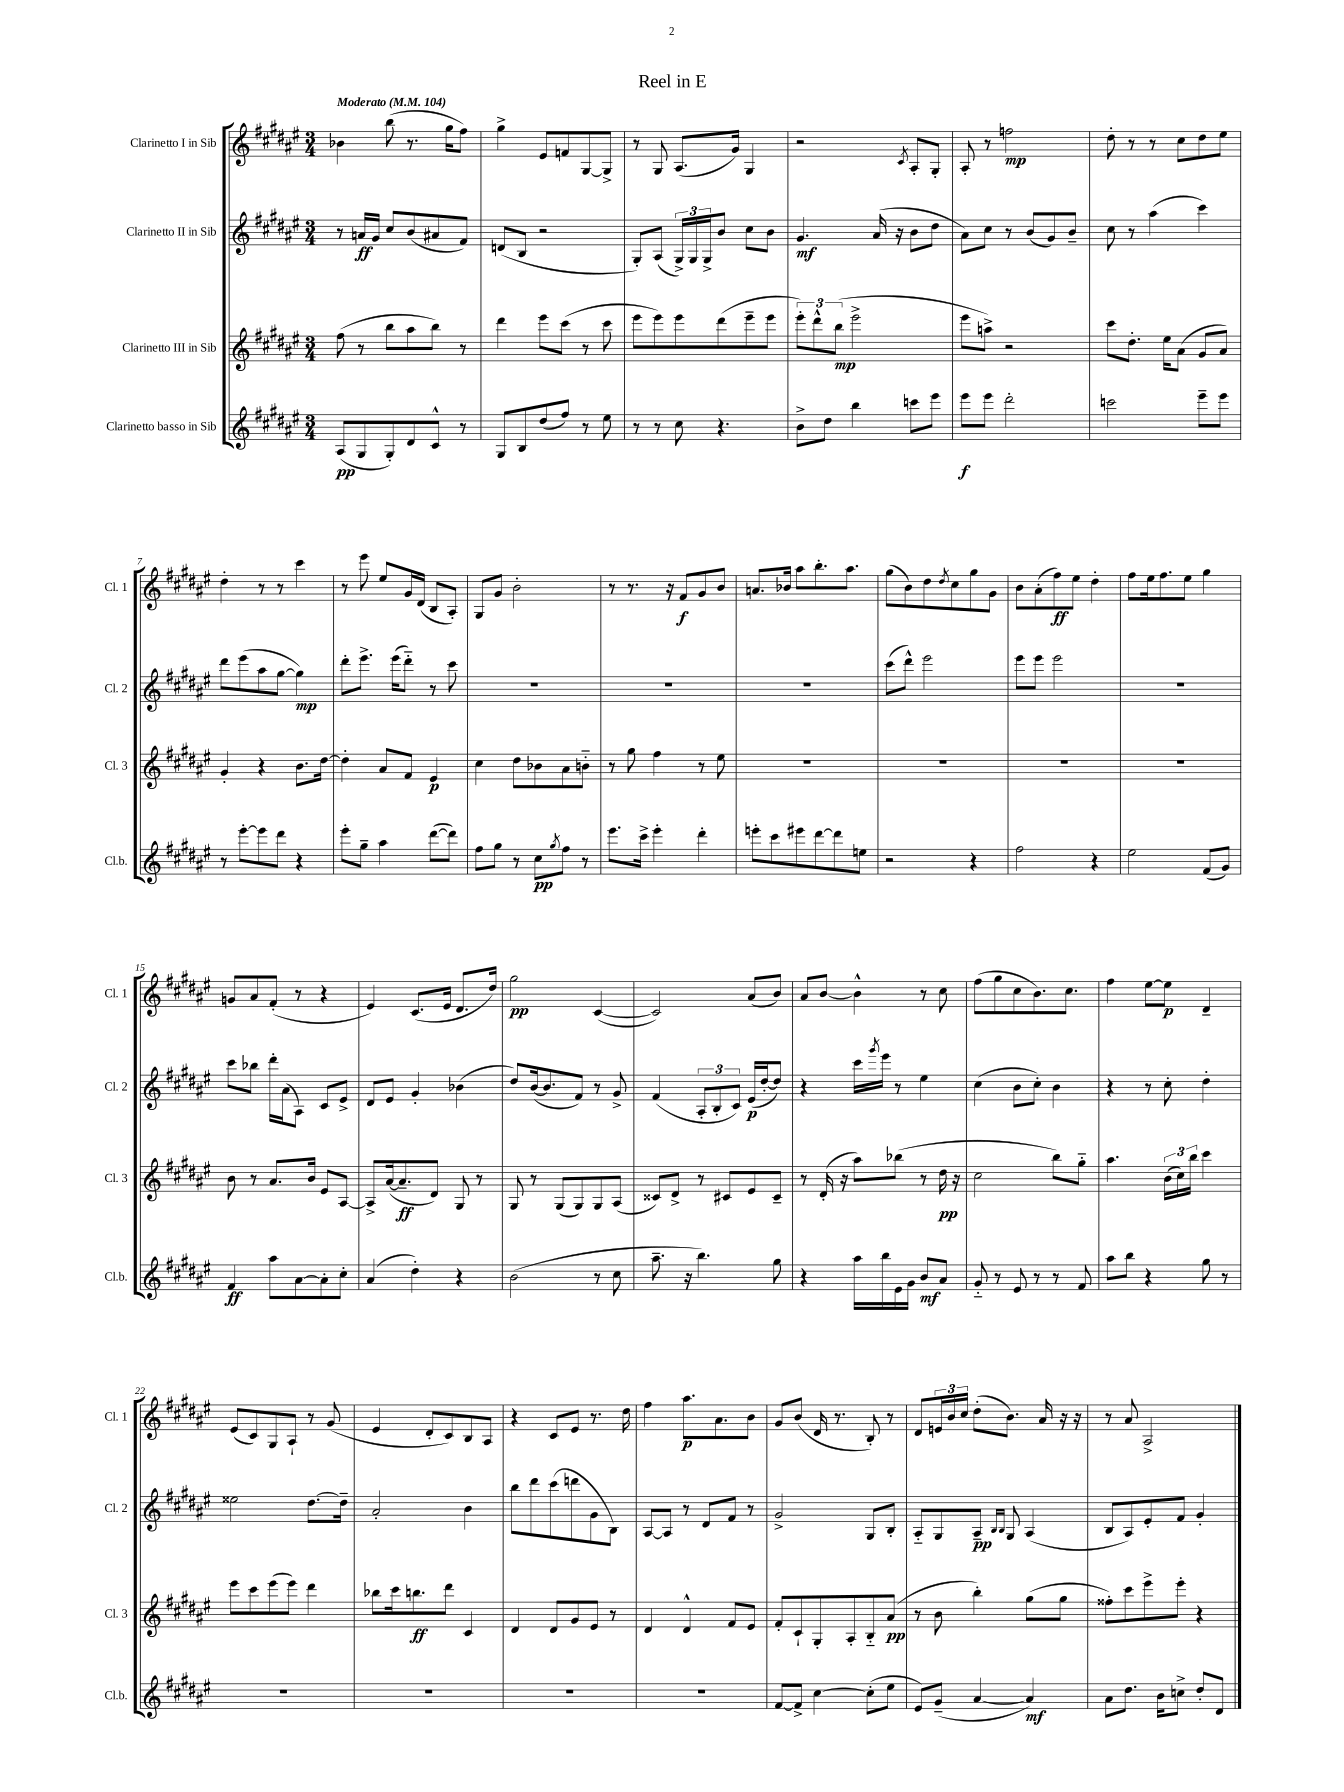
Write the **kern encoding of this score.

**kern	**kern	**kern	**kern
*staff4	*staff3	*staff2	*staff1
*clefG2	*clefG2	*clefG2	*clefG2
*k[f#c#g#d#a#e#]	*k[f#c#g#d#a#e#]	*k[f#c#g#d#a#e#]	*k[f#c#g#d#a#e#]
*M3/4	*M3/4	*M3/4	*M3/4
*MM104	*MM104	*MM104	*MM104
(8A#/L	(8ff#\	8r	4b-\
8G#/	8r	16a/LL	.
.	.	16g#/JJ	.
8G#'/)	8bb\L	8cc#/L	(8bb\
8d#/	8aa#\	(8b/	8.r
8c#^^/J	8bb\J)	8a#/	.
.	.	.	16gg#\LK
8r	8r	8f#/J)	8ff#\J)
=	=	=	=
8G#/L	4ddd#\	(8d/L	4gg#^\
8B/	.	8B/J	.
(8dd#/	8eee#\L	2r	8e#/L
8ff#/J)	(8ccc#\J	.	8f/
8r	8r	.	[8G#/
8ee#\	8ccc#\	.	8G#^/]J
=	=	=	=
8r	8eee#\L	8G#'/L)	8r
8r	8eee#\)	(8A#/J	8G#/
8cc#\	8eee#\	24G#^/LL)	(8.A#/L
.	.	24G#/	.
.	.	24G#^/J	.
4.r	(8ddd#\	8b/J	.
.	.	.	16g#/Jk)
.	8eee#~\	8cc#\L	4G#/
.	8eee#\J	8b\J	.
=	=	=	=
8b^\L	12eee#'\L)	4.g#/	2r
.	12ddd#^^\	.	.
8dd#\J	.	.	.
.	(12bb\J	.	.
4bb\	2eee#^\	.	.
.	.	(16a#/	.
.	.	16r	.
.	.	.	8qc#/
8ccc\L	.	8b\L	8A#'/L
8eee#\J	.	8dd#\J	8G#'/J
=	=	=	=
8eee#\L	8eee#\L	8a#\L)	8A#'/
8eee#\J	8aa^\J)	8cc#\J	8r
2ddd#'\	2r	8r	2ff\
.	.	(8b/L	.
.	.	8g#/)	.
.	.	8b~/J	.
=	=	=	=
2ccc\	8ccc#\L	8cc#\	8dd#'\
.	8.dd#'\J	8r	8r
.	.	(4aa#\	8r
.	16ee#\LK	.	.
.	(8a#\J	.	8cc#\L
8eee#~\L	8g#/L	4ccc#\)	8dd#\
8eee#\J	8a#/J)	.	8ee#\J
=	=	=	=
8r	4g#'/	8ddd#\L	4dd#'\
[8eee#'\L	.	(8eee#\	.
8eee#\]	4r	8aa#\	8r
8ddd#\J	.	[8gg#\J	8r
4r	8.b\L	4gg#\])	4ccc#\
.	[16dd#\Jk	.	.
=	=	=	=
8eee#'\L	4dd#'\]	8ddd#'\L	8r
8gg#~\J	.	8.eee#^\J	8eee#\
4aa#\	8a#/L	.	8ee#/L
.	.	(16eee#\LK	.
.	8f#/J	8ddd#'~\J)	16g#/L
.	.	.	(16d#/JJ
([8ddd#\L	4e#/	8r	8B/L
8ddd#\]J)	.	8ccc#\	8A#'/J)
=	=	=	=
8ff#\L	4cc#\	2.r	8G#/L
8gg#\J	.	.	8g#/J
8r	8dd#\L	.	2b'\
8cc#\L	8b-\	.	.
8qgg#/	.	.	.
8ff#\J	8a#\	.	.
8r	8b'~\J	.	.
=	=	=	=
8.eee#\L	8r	2.r	8r
.	8gg#\	.	8.r
16ccc#^\Jk	.	.	.
4eee#'\	4ff#\	.	.
.	.	.	16r
.	.	.	8f#/L
4ddd#'\	8r	.	8g#/
.	8ee#\	.	8b/J
=	=	=	=
8eee'\L	2.r	2.r	8.a/L
8ccc#\	.	.	.
.	.	.	16b-/Jk
8eee#\	.	.	8aa#\L
[8ddd#\	.	.	8.bb'\
8ddd#\]	.	.	.
.	.	.	8.aa#\J
8ee\J	.	.	.
=	=	=	=
2r	2.r	(8ccc#\L	(8gg#\L
.	.	8ddd#^^\J)	8b\)
.	.	2eee#\	8dd#\
.	.	.	8qdd#/
.	.	.	8cc#\
4r	.	.	8gg#\
.	.	.	8g#\J
=	=	=	=
2ff#\	2.r	8eee#\L	8b\L
.	.	8eee#\J	(8a#'\
.	.	2eee#\	8ff#\)
.	.	.	8ee#\J
4r	.	.	4dd#'\
=	=	=	=
2ee#\	2.r	2.r	8ff#\L
.	.	.	16ee#\k
.	.	.	8.ff#\
.	.	.	8ee#\J
(8f#/L	.	.	4gg#\
8g#/J)	.	.	.
=	=	=	=
4f#/	8b\	8ccc#\L	8g/L
.	8r	8bb-\J	8a#/
8aa#\L	8.a#/L	16ddd#'\LL	(8f#'/J
.	.	(16a#\J	.
[8a#\	.	8A#\J)	8r
.	16b/Jk	.	.
8a#'\]	8e#/L	8c#/L	4r
8cc#'\J	[8A#/J	8e#^/J	.
=	=	=	=
(4a#/	8A#^/]L	8d#/L	4e#/)
.	([16a#/k	8e#/J	.
.	8.a#~/]	.	.
4dd#'\)	.	4g#'/	(8.c#/L
.	8d#/J)	.	.
.	.	.	16e#/Jk
4r	8G#/	(4b-\	8.d#/L
.	8r	.	.
.	.	.	16dd#/Jk)
=	=	=	=
(2b\	8G#/	8dd#/L)	2gg#\
.	8r	([16b/k	.
.	.	8.b/]	.
.	(8G#/L	.	.
.	8G#/)	8f#/J)	.
8r	8G#/	8r	([4c#/
8cc#\	(8A#/J	8g#^/	.
=	=	=	=
8.aa#~\	8c##/L)	(4f#/	2c#/])
.	8d#^/J	.	.
16r	.	.	.
4.bb\)	8r	12A#'/L	.
.	.	12B'/	.
.	8c#/L	.	.
.	.	12c#/J)	.
.	8e#/	(16e#/LL	(8a#/L
.	.	[16dd#'/J	.
8gg#\	8c#~/J	8dd#/]J)	8b/J)
=	=	=	=
4r	8r	4r	8a#/L
.	(16d#'/	.	[8b/J
.	16r	.	.
16aa#\LL	8aa#\L)	16ccc#\LL	4b^^\]
.	.	8qggg#/	.
16bb\	.	16eee#\JJ	.
16e#\	(8bb-\J	8r	.
16g#\JJ	.	.	.
8b/L	8r	4ee#\	8r
8a#/J	16dd#\	.	8cc#\
.	16r	.	.
=	=	=	=
8g#'~/	2cc#\	(4cc#\	(8ff#\L
8r	.	.	8gg#\
8e#/	.	8b\L	8cc#\
8r	.	8cc#'\J)	8.b\)
8r	8bb\L)	4b\	.
.	.	.	8.cc#\J
8f#/	8gg#'~\J	.	.
=	=	=	=
8aa#\L	4.aa#\	4r	4ff#\
8bb\J	.	.	.
4r	.	8r	[8ee#\L
.	(24b\LL	8cc#'\	8ee#\]J
.	24cc#\)	.	.
.	24bb\JJ	.	.
8gg#\	4ccc#\	4dd#'\	4d#~/
8r	.	.	.
=	=	=	=
2.r	8eee#\L	2ee##\	(8e#/L
.	8ccc#\	.	8c#/)
.	(8eee#\	.	8G#/
.	8eee#\J)	.	8A#`/J
.	4ddd#\	[8.dd#\L	8r
.	.	.	(8g#/
.	.	16dd#~\]Jk	.
=	=	=	=
2.r	8bb-\L	2a#'/	4e#/
.	16ccc#\k	.	.
.	8.bb\	.	.
.	.	.	8d#'/L
.	8ddd#\J	.	8c#/)
.	4c#/	4b\	8B/
.	.	.	8A#/J
=	=	=	=
2.r	4d#/	8bb\L	4r
.	.	8ddd#\	.
.	8d#/L	(8ccc#\	8c#/L
.	8g#/	8ddd\	8e#/J
.	8e#/J	8g#\	8.r
.	8r	8B\J)	.
.	.	.	16dd#\
=	=	=	=
2.r	4d#/	[8A#/L	4ff#\
.	.	8A#/]J	.
.	4d#^^/	8r	8.aa#\L
.	.	8d#/L	.
.	.	.	8.a#\
.	8f#/L	8f#/J	.
.	8e#/J	8r	8b\J
=	=	=	=
[8f#/L	8f#'/L	2g#^/	8g#/L
8f#^/]J	8c#`/	.	(8b/J
[4cc#\	8G#'/	.	16d#/
.	.	.	8.r
.	8A#'/	.	.
(8cc#'\]L	8B'~/	8G#/L	8B'/)
8ee#\J	(8a#/J	8B'/J	8r
=	=	=	=
8e#/L)	8r	8A#'~/L	8d#/L
(8g#~/J	8b\	8G#/	24e/L
.	.	.	24b/
.	.	.	24cc#/JJ
[4a#/	4bb'\)	8A#~/J	(8dd#'\L
.	.	16qqB/LL	.
.	.	16qqB/JJ	.
.	.	8G#/	8.b\J)
4a#/])	(8gg#\L	(4A#/	.
.	.	.	16a#/
.	8gg#\J	.	16r
.	.	.	16r
=	=	=	=
8a#\L	8ff##'\L)	8B/L	8r
8.dd#\J	8ccc#\	8A#/)	8a#/
.	8eee#^\	8e#'/	2A#^/
16b\LK	.	.	.
8cc^\J	8eee#'\J	8f#/J	.
8dd#'/L	4r	4g#'/	.
8d#/J	.	.	.
==	==	==	==
*-	*-	*-	*-
